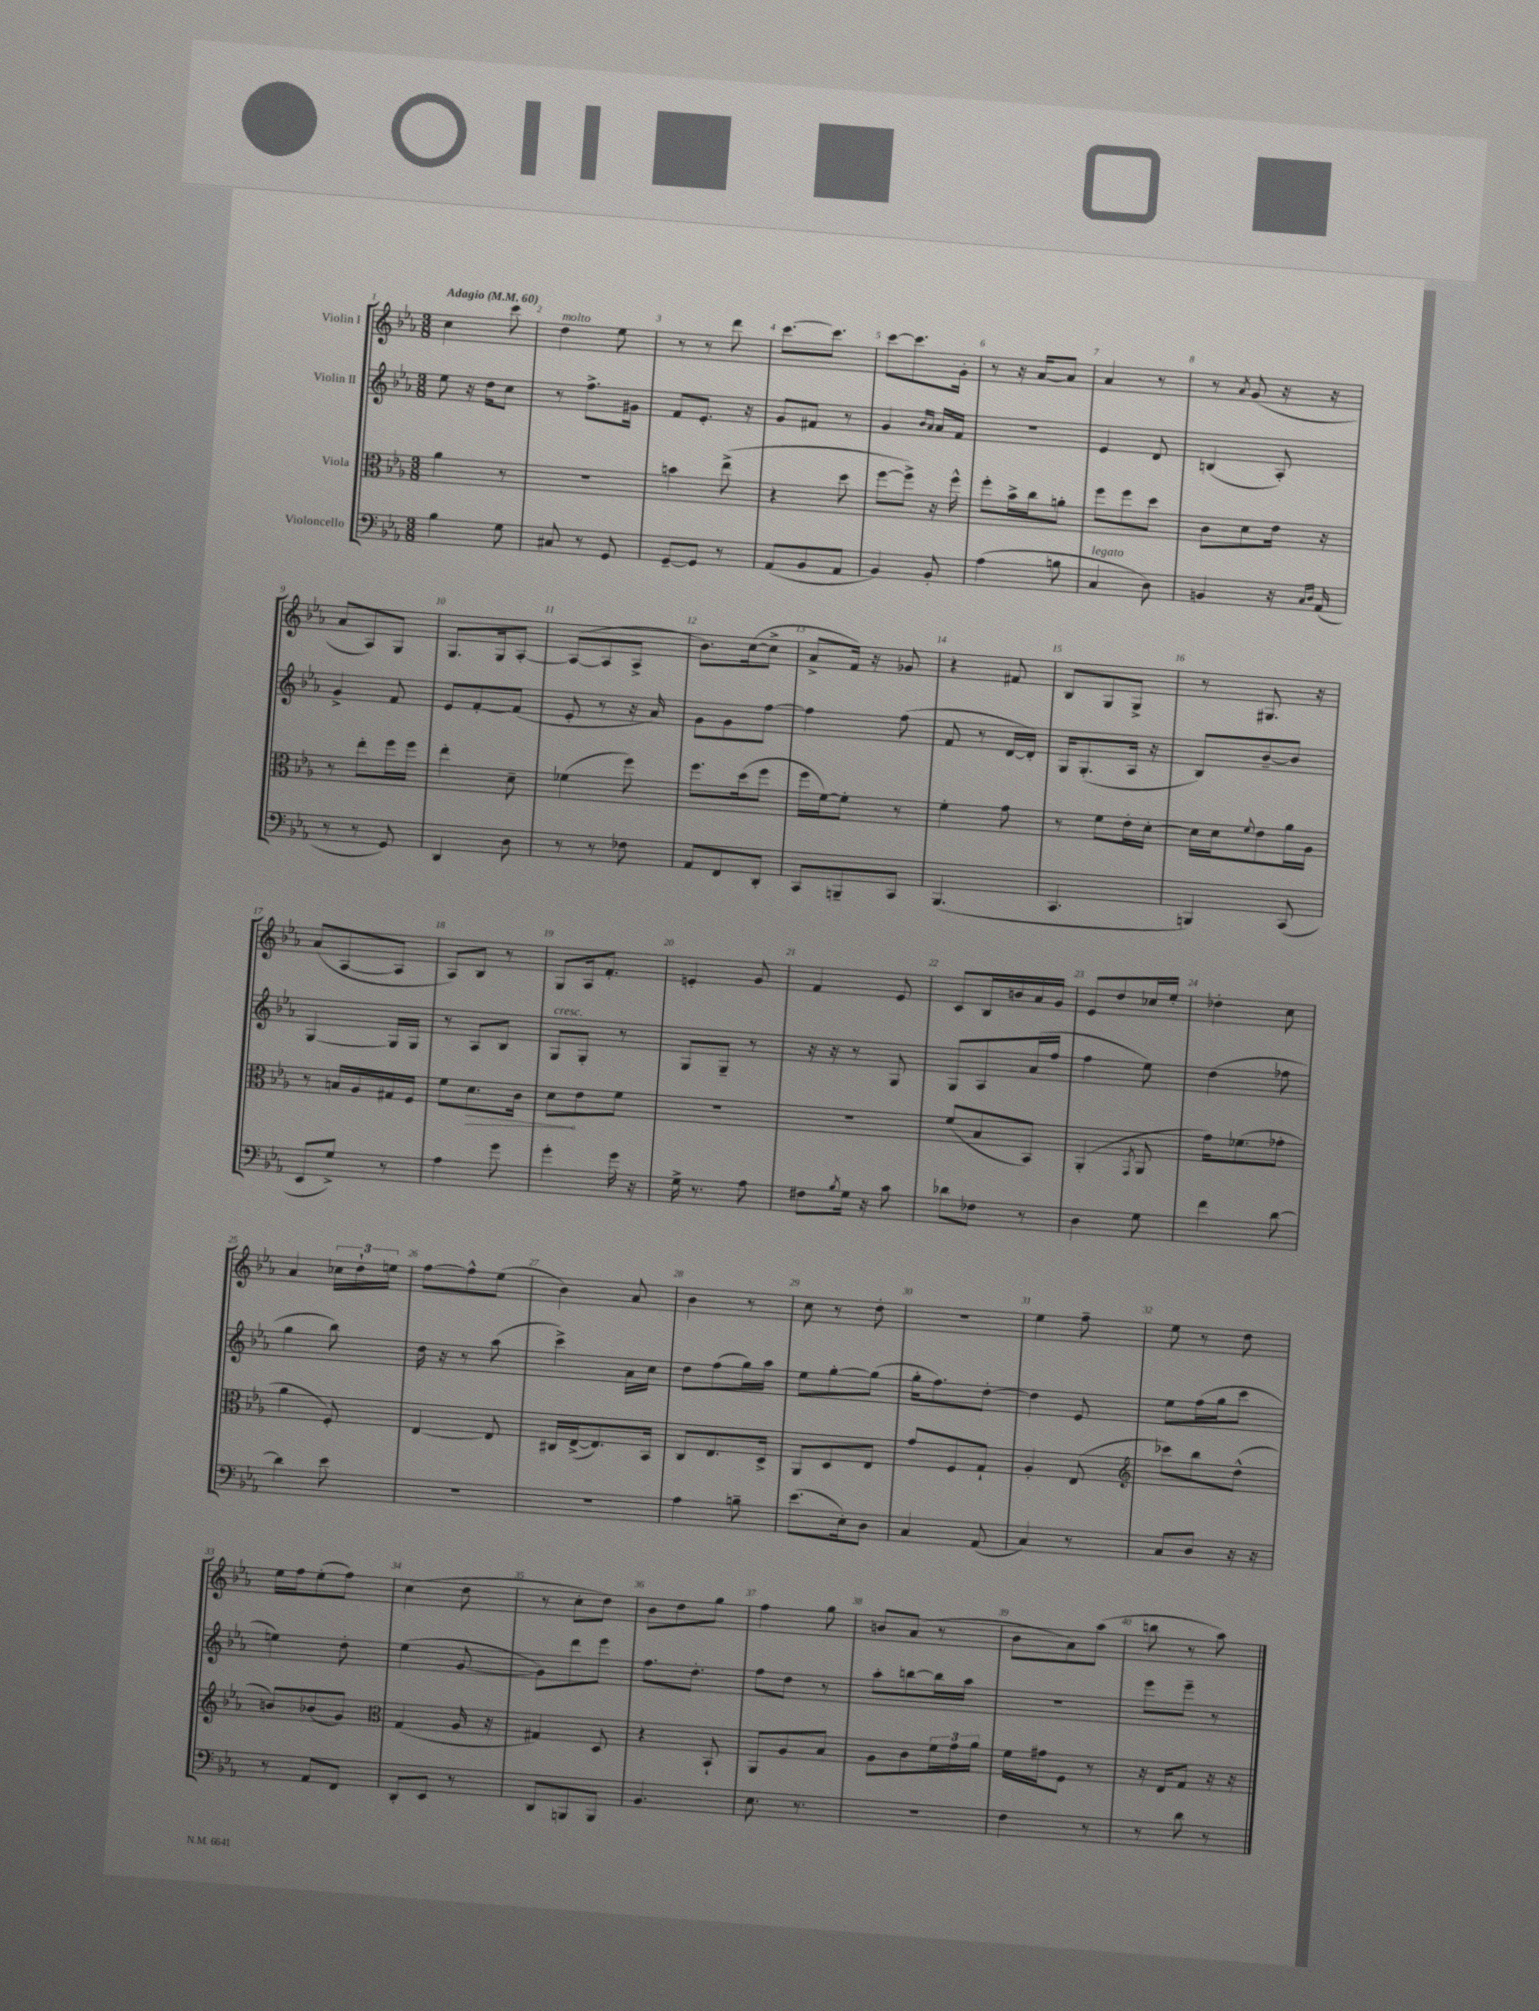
<<
\new StaffGroup <<
\new Staff = "s0" \with { instrumentName = "Violin I" } {
    \clef treble \key ees \major \numericTimeSignature \time 3/8 \tempo "Adagio" 4 = 60
    c''4 c'''8 |
    d''4^\markup { \italic "molto" } ees''8 |
    r8 r8 d'''8 |
    c'''8.~ c'''8. |
    c'''8~ c'''8. g'16-. |
    r8 r16 aes'16~ aes'8 |
    aes'4 r8 |
    r8 \acciaccatura { aes'8 } g'8( r16 r16 |
    aes'8 aes8) g8 |
    g8. g16 aes8~-. |
    aes8~( aes8 aes8-> |
    bes'8.) c''16~( c''8-> |
    aes'8-> f'16) r16 ges'8 |
    r4 fis'8 |
    bes8 g8 g8-> |
    r8 gis8. r16 |
    aes'8( aes8~ aes8 |
    aes8) bes8 r8 |
    g8 aes16 f'8.-. |
    e'4-. g'8 |
    f'4 ees'8 |
    c'8 bes16 b'16 aes'16 g'16 |
    ees'8 d''8 ces''16 ees''16-. |
    des''4-. c''8 |
    aes'4 \tuplet 3/2 { ces''16 d''16-! e''16 } |
    f''8~ f''8-^ ees''8( |
    bes'4) aes'8 |
    bes'4 r8 |
    c''8 r8 d''8-. |
    R4. |
    ees''4 f''8-- |
    ees''8 r8 d''8 |
    ees''16 f''16 ees''8-.( f''8) |
    c''4( d''8 |
    r8 c''8-. d''8) |
    bes'8 d''8 g''8 |
    f''4 g''8 |
    b'8 aes'8( r8 |
    bes'8 aes'8) aes''8( |
    b''8 r8 aes''8) \bar "|." |
}
\new Staff = "s1" \with { instrumentName = "Violin II" } {
    \clef treble \key ees \major \numericTimeSignature \time 3/8
    ees''8 r16 d''16 c''8 |
    r8 f''8.-> gis'16 |
    f'8 ees'8.-. r16 |
    g'8 fis'8 r8 |
    g'4 \grace { bes'16 aes'16 } aes'16 f'16 |
    R4. |
    ees'4 d'8 |
    b4( aes8-.) |
    g'4-> f'8 |
    ees'8 f'8~-. f'8( |
    ees'8-. r8 r16 aes'16) |
    g'8 g'8 f''8~ |
    f''4 f''8( |
    f'8 r8 d'16~ d'16-.) |
    g16 g8.-.( aes16 r16 |
    bes8) bes'8~-- bes'8 |
    g4~ g16 g16 |
    r8 aes8 bes8 |
    g8^\markup { \italic "cresc." } g8-. r8 |
    g8 g8-- r8 |
    r16 r16 r8 g8 |
    g8 aes8 aes'16( f''16 |
    f''4 ees''8) |
    d''4( fes''8 |
    g''4 bes''8) |
    d''16 r16 r8 aes''8( |
    c'''4->) aes'16 c''16 |
    d''8 f''8( g''16) aes''16 |
    ees''8 g''8~-. g''8( |
    g''16-. f''8.) d''8~-. |
    d''4 ees'8 |
    ees''8 f''16( g''16 c'''8 |
    e''4) d''8-. |
    ees''4( g'8~ |
    g'8) d'''8 ees'''8 |
    f''8. d''8.-. |
    f''8 d''8 r8 |
    aes''8-. b''8~ b''16 aes''16 |
    R4. |
    ees'''8 ees'''8-- r8 \bar "|." |
}
\new Staff = "s2" \with { instrumentName = "Viola" } {
    \clef alto \key ees \major \numericTimeSignature \time 3/8
    aes'4 r8 |
    R4. |
    b'4 ees''8->( |
    r4 d''8 |
    f''8~ f''8->) r16 f''16-^ |
    f''8-. bes'16-> c''16 a'8-. |
    f''8 f''8 d''8 |
    c'8 d'8 ees'16 r16 |
    r8 ees''8-. f''16 f''16 |
    ees''4-. d'8-- |
    fes'4( f''8) |
    f''8. d''16( f''8 |
    f''16 f'16~) f'8-. r8 |
    f'4-. g'8 |
    r8 f'8 ees'16-. d'16~-. |
    d'16 d'16 \appoggiatura { f'8 } ees'8 aes'16 aes16 |
    r8 b16 aes16 gis16 f16 |
    f'8 \once \override Hairpin.circled-tip = ##t d'8.\> c'16 |
    d'8\! ees'8 f'8 |
    R4. |
    R4. |
    f'8( bes8 bes,8) |
    aes,4-.( \acciaccatura { g,8 } aes,8 |
    g'16) fes'8.( ges'8-. |
    aes'4 f8-.) |
    ees4~ ees8 |
    cis16 ees16~->( ees8.) bes,16 |
    c8 ees8. d16-> |
    aes,8 d8 ees8 |
    g'8 f8 g8-! |
    aes4-. ees8( |
    \clef treble ces'''8) bes''8 d''8-^( |
    b'8) bes'8( g'8) |
    \clef alto g4( aes16 r16 |
    gis4) d8 |
    r4 bes,8-! |
    aes,8 aes8 bes8 |
    aes8 c'8 \tuplet 3/2 { f'16 g'16 aes'16 } |
    f'16 gis'16 f8 r8 |
    r16 ees16 g8 r16 r16 \bar "|." |
}
\new Staff = "s3" \with { instrumentName = "Violoncello" } {
    \clef bass \key ees \major \numericTimeSignature \time 3/8
    bes4 g8 |
    cis8 r8 g,8 |
    g,8~-- g,8 r8 |
    aes,8( bes,8 aes,8 |
    bes,4) bes,8-. |
    aes4( b8 |
    c4^\markup { \italic "legato" } d8) |
    b,4 r16 \grace { c16 d16 } aes,16( |
    r8 r8 g,8) |
    d,4 d8 |
    r8 r8 fes8 |
    aes,8 f,8 d,8-. |
    c,8 b,,8-- c,8 |
    bes,,4.( |
    c,4. |
    b,,4) c,8( |
    ees,8 g8->) r8 |
    aes4 g'8 |
    g'4-. g'16 r16 |
    g16-> r8. aes8 |
    fis8 \acciaccatura { bes8 } g16 r16 c'8 |
    des'8 fes8 r8 |
    d4 g8 |
    f'4 d'8~ |
    d'4 ees'8 |
    R4. |
    R4. |
    aes4 b8-- |
    ees'8.( ees16-.) d8 |
    c4 aes,8( |
    c4) r8 |
    c8 d8 r16 r16 |
    r8 aes,8 f,8 |
    d,8-. ees,8 r8 |
    d,8 b,,8 b,,8 |
    bes,4. |
    ees8. r8. |
    r4. |
    f4 r8 |
    r8 d'8 r8 \bar "|." |
}
>>
>>
\layout { \context { \Score \override BarNumber.break-visibility = ##(#f #t #t) barNumberVisibility = #all-bar-numbers-visible } }
